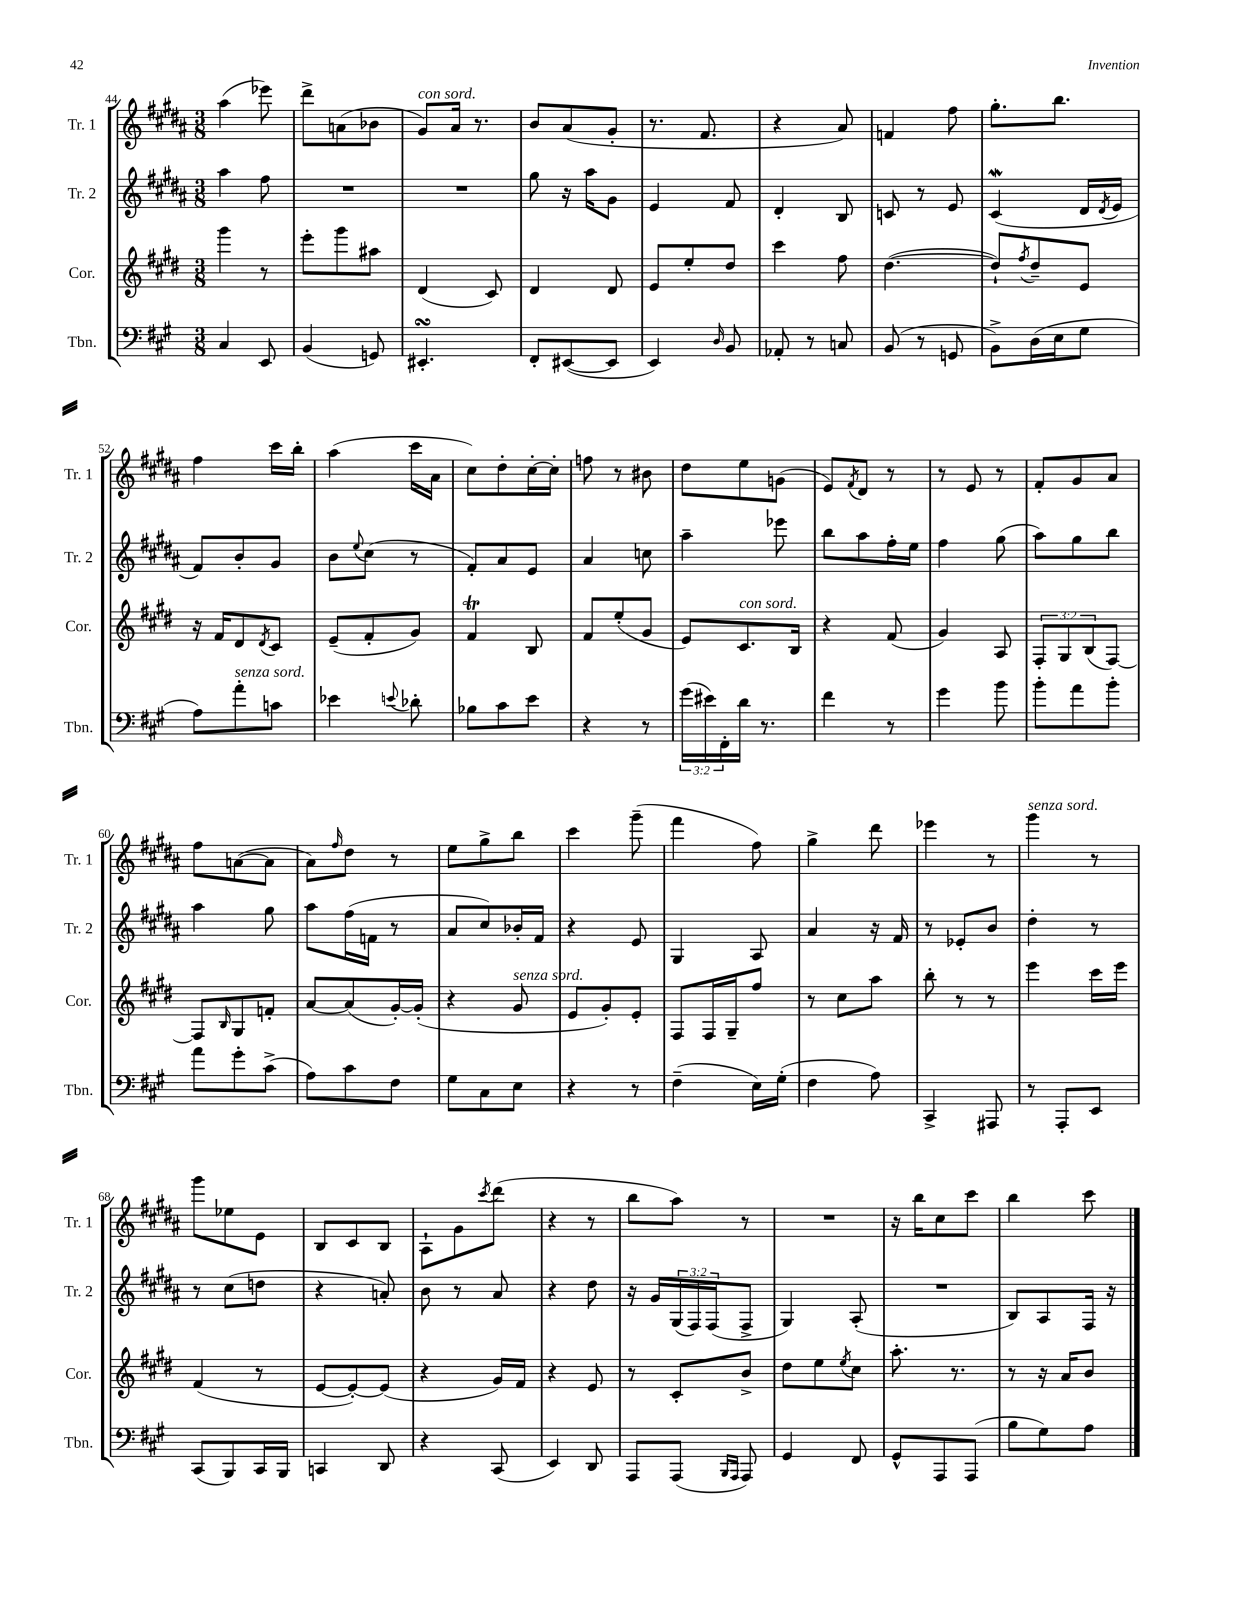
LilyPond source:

<<
\new StaffGroup <<
\new Staff = "s0" \with { instrumentName = "Tr. 1" shortInstrumentName = "Tr. 1" } {
    \clef treble \key b \major \numericTimeSignature \time 3/8
    ais''4( ees'''8) |
    dis'''8-> a'8( bes'8 |
    gis'8^\markup { \italic "con sord." }) ais'16 r8. |
    b'8 ais'8( gis'8-. |
    r8. fis'8. |
    r4 ais'8) |
    f'4 fis''8 |
    gis''8.-. b''8. |
    fis''4 cis'''16 b''16-. |
    ais''4( cis'''16 ais'16 |
    cis''8) dis''8-. cis''16~-. cis''16-. |
    f''8 r8 bis'8 |
    dis''8 e''8 g'8( |
    e'8) \acciaccatura { fis'8 } dis'8 r8 |
    r8 e'8 r8 |
    fis'8-. gis'8 ais'8 |
    fis''8 a'8~( a'8 |
    ais'8) \grace { fis''16 } dis''8 r8 |
    e''8 gis''8-> b''8 |
    cis'''4 gis'''8--( |
    fis'''4 fis''8) |
    gis''4-> dis'''8 |
    ees'''4 r8 |
    gis'''4^\markup { \italic "senza sord." } r8 |
    gis'''8 ees''8 e'8 |
    b8 cis'8 b8 |
    ais8-! gis'8 \acciaccatura { cis'''8 } dis'''8( |
    r4 r8 |
    b''8 ais''8) r8 |
    R4. |
    r16 b''16 cis''8 cis'''8 |
    b''4 cis'''8 \bar "|." |
}
\new Staff = "s1" \with { instrumentName = "Tr. 2" shortInstrumentName = "Tr. 2" } {
    \clef treble \key b \major \numericTimeSignature \time 3/8 \override Staff.TupletNumber.text = #tuplet-number::calc-fraction-text
    ais''4 fis''8 |
    R4. |
    R4. |
    gis''8 r16 ais''16 gis'8 |
    e'4 fis'8 |
    dis'4-. b8 |
    c'8 r8 e'8 |
    cis'4\mordent( dis'16 \acciaccatura { dis'8 } e'16 |
    fis'8) b'8-. gis'8 |
    b'8 \appoggiatura { e''8 } cis''8( r8 |
    fis'8-.) ais'8 e'8 |
    ais'4 c''8 |
    ais''4-- ees'''8 |
    b''8 ais''8 fis''16-. e''16 |
    fis''4 gis''8( |
    ais''8) gis''8 b''8 |
    ais''4 gis''8 |
    ais''8 fis''16( f'16 r8 |
    ais'8 cis''8) bes'16-. fis'16 |
    r4 e'8 |
    gis4 ais8 |
    ais'4 r16 fis'16 |
    r8 ees'8-. b'8 |
    dis''4-. r8 |
    r8 cis''8( d''8 |
    r4 a'8-.) |
    b'8 r8 ais'8 |
    r4 dis''8 |
    r16 gis'16 \tuplet 3/2 { gis16( fis16) fis16( } fis8-> |
    gis4) ais8-.( |
    R4. |
    b8) ais8 fis16 r16 \bar "|." |
}
\new Staff = "s2" \with { instrumentName = "Cor." shortInstrumentName = "Cor." } {
    \clef treble \key e \major \numericTimeSignature \time 3/8 \override Staff.TupletNumber.text = #tuplet-number::calc-fraction-text
    gis'''4 r8 |
    e'''8-. gis'''8 ais''8 |
    dis'4( cis'8) |
    dis'4 dis'8 |
    e'8 e''8-. dis''8 |
    cis'''4 fis''8 |
    dis''4.~( |
    dis''8-!) \acciaccatura { fis''8 } dis''8-- e'8 |
    r16 fis'16 dis'8 \acciaccatura { dis'8 } cis'8 |
    e'8--( fis'8-. gis'8) |
    fis'4\trill b8 |
    fis'8 e''8-.( gis'8 |
    e'8) cis'8.^\markup { \italic "con sord." } b16 |
    r4 fis'8( |
    gis'4) a8 |
    \tuplet 3/2 { fis8-. gis8 b8( } fis8~) |
    fis8 \grace { b16 } gis8 f'8-. |
    a'8~ a'8( gis'16~-.) gis'16-.( |
    r4 gis'8^\markup { \italic "senza sord." } |
    e'8 gis'8-.) e'8-. |
    fis8 fis16 gis16-- fis''8 |
    r8 cis''8 a''8 |
    b''8-. r8 r8 |
    e'''4 cis'''16 e'''16 |
    fis'4( r8 |
    e'8~ e'8~-.) e'8( |
    r4 gis'16) fis'16 |
    r4 e'8 |
    r8 cis'8-. b'8-> |
    dis''8 e''8 \acciaccatura { e''8 } cis''8 |
    a''8.-. r8. |
    r8 r16 a'16 b'8 \bar "|." |
}
\new Staff = "s3" \with { instrumentName = "Tbn." shortInstrumentName = "Tbn." } {
    \clef bass \key a \major \numericTimeSignature \time 3/8 \override Staff.TupletNumber.text = #tuplet-number::calc-fraction-text
    cis4 e,8 |
    b,4( g,8) |
    eis,4.-.\turn |
    fis,8-. eis,8~( eis,8 |
    e,4) \grace { d16 } b,8 |
    aes,8-. r8 c8 |
    b,8( r8 g,8 |
    b,8->) d16( e16 gis8 |
    a8) a'8-.^\markup { \italic "senza sord." } c'8 |
    ees'4 \appoggiatura { e'8 } des'8-. |
    bes8 cis'8 e'8 |
    r4 r8 |
    \tuplet 3/2 { gis'16( eis'16) fis,16-. } d'16 r8. |
    fis'4 r8 |
    gis'4 b'8 |
    b'8-. a'8 b'8-. |
    a'8 gis'8-. cis'8->( |
    a8) cis'8 fis8 |
    gis8 cis8 e8 |
    r4 r8 |
    fis4--( e16) gis16-.( |
    fis4 a8) |
    cis,4-> ais,,8 |
    r8 a,,8-. e,8 |
    cis,8( b,,8) cis,16 b,,16 |
    c,4 d,8 |
    r4 cis,8( |
    e,4) d,8 |
    a,,8 a,,8( \grace { b,,16 a,,16 } a,,8) |
    gis,4 fis,8 |
    gis,8-^ a,,8 a,,8( |
    b8 gis8) a8 \bar "|." |
}
>>
>>
\layout { \context { \Score currentBarNumber = #44 } }
